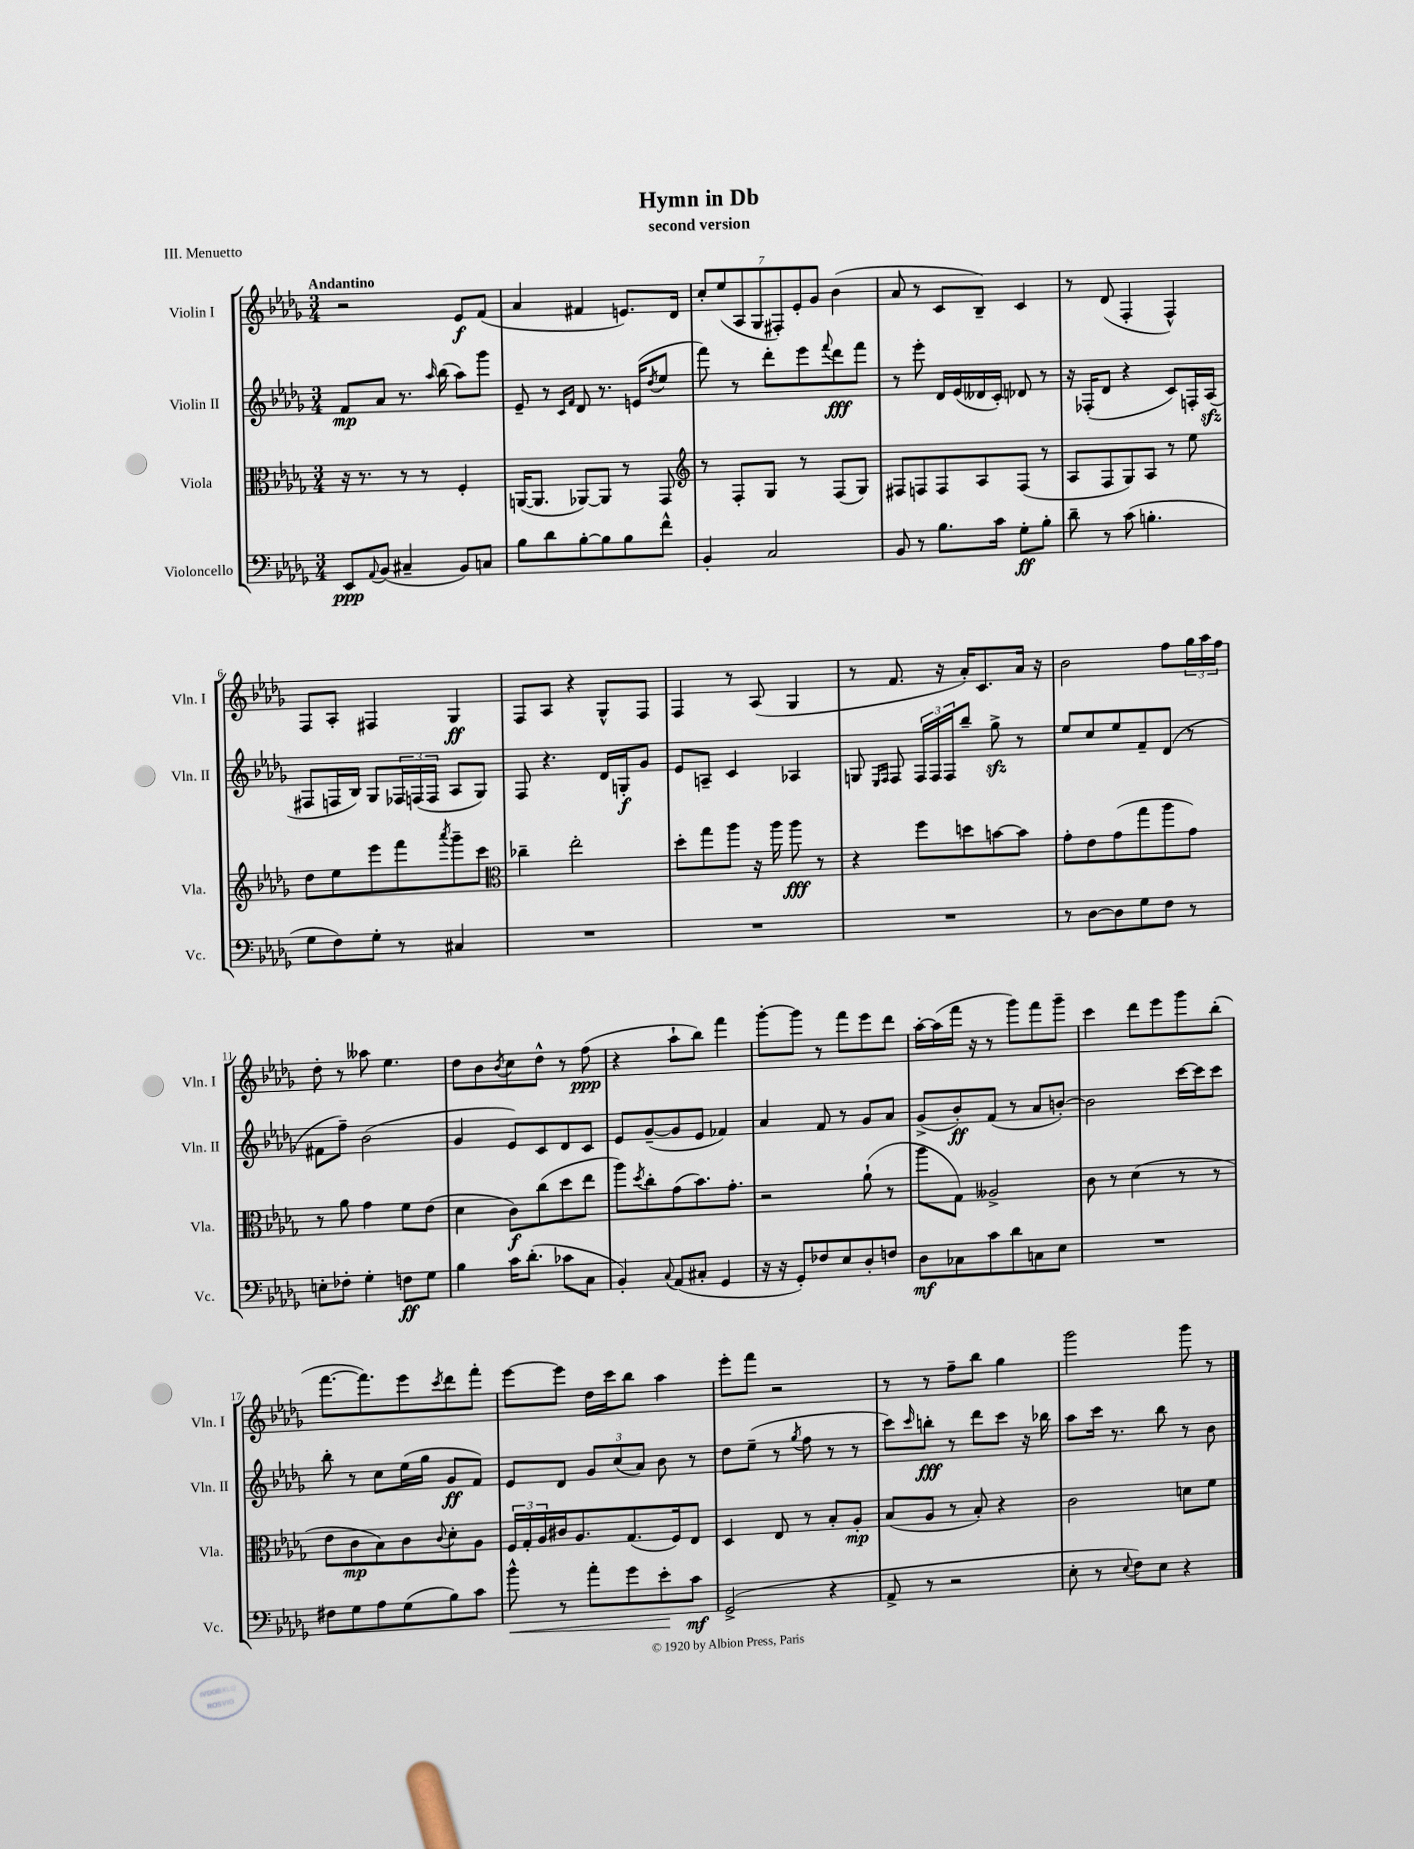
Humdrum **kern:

**kern	**kern	**kern	**kern
*staff4	*staff3	*staff2	*staff1
*clefF4	*clefC3	*clefG2	*clefG2
*k[b-e-a-d-g-]	*k[b-e-a-d-g-]	*k[b-e-a-d-g-]	*k[b-e-a-d-g-]
*M3/4	*M3/4	*M3/4	*M3/4
8EE-	16r	8f	2r
.	8.r	.	.
8qqAA-	.	.	.
(8BB-	.	8a-	.
4C#~	8r	8.r	.
.	8r	.	.
.	.	16qqaa-	.
.	.	(16bb-	.
8BB-)	4F'	8aa-)	8e-
8C	.	8ggg-	(8f
=	=	=	=
8B-	([16AA	8e-~	4a-
.	8.AA]	.	.
8d-	.	8r	.
.	.	16qqc	.
.	.	16qqf	.
[8B-'	[8AA-)	8d-	4f#
8B-]	8AA-]	8.r	.
8B-	8r	.	8.e)
.	.	(16e	.
.	.	8qdd-	.
8f^^	8GG-	8ee-	.
.	.	.	16d-
=	=	=	=
*	*clefG2	*	*
4BB-'	8r	8fff)	14cc'
.	.	.	(14ee-
.	8F'	8r	.
.	.	.	14A-
.	.	.	14G-
2C	8G-	8ddd-'	.
.	.	.	14F#')
.	.	.	14e-'
.	8r	8eee-	.
.	.	.	14g-
.	.	8qqfff	.
.	(8F	8ddd-	(4b-
.	8G-)	8fff	.
=	=	=	=
8BB-	8F#	8r	8a-
8r	8F	8eee-'	8r
8.B-	8F	16d-	8c
.	.	(16e-	.
.	8A-	16d--	8B-~)
16c	.	16c')	.
8G-'	(8F	8d-	4c
8B-'	8r	8r	.
=	=	=	=
8d-~	8A-	16r	8r
.	.	(16F-'	.
8r	8F	8d-	(8d-
(8c	8G-)	4r	4F'
4.B'	8A-	.	.
.	8r	8c)	4F^^)
.	8ee-	16F'	.
.	.	(16A-	.
=	=	=	=
8G-	8dd-	8F#	8F
8F)	8ee-	16F	8A-'
.	.	16B-)	.
8G-'	8eee-	8G-	4F#
8r	8fff	24F-	.
.	.	(24F	.
.	.	24F	.
.	8qaaa-	.	.
4C#	8ggg-~	8A-	4G-
.	8ccc	8G-)	.
=	=	=	=
*	*clefC3	*	*
2.r	4cc-~	8F	8F
.	.	4.r	8A-
.	2ee-'	.	4r
.	.	16d-	8G-^^
.	.	16G'	.
.	.	8g-	8F
=	=	=	=
2.r	8dd-'	8e-	4F
.	8gg-	8A~	.
.	8aa-	4c	8r
.	16r	.	(8A-
.	16aa-	.	.
.	8aa-	4A-	4G-
.	8r	.	.
=	=	=	=
2.r	4r	8G	8r
.	.	16qqE-	.
.	.	16qqF	.
.	.	8F	8.f
.	8ff	24F	.
.	.	24F	.
.	.	.	16r
.	.	24F	.
.	8dd	8bb-~	16a-')
.	.	.	8.c
.	[8b	8gg-^	.
.	8b]	8r	16a-
.	.	.	16r
=	=	=	=
8r	8g-'	8ee-	2b-
[8D-	8e-	8cc	.
8D-]	(8g-	8ee-	.
8G-	8gg-	8f~	.
8F	8aa-	(8d-	8ff
8r	8g-)	8r	24gg-
.	.	.	24aa-
.	.	.	24ff
=	=	=	=
8E'	8r	8f#	8dd-'
8F-'	8a-	8ff~)	8r
4G-'	4g-	(2b-	8aa--
.	.	.	4.ee-
8F	8f	.	.
8G-	(8e-	.	.
=	=	=	=
4B-	4d-	4g-	8dd-
.	.	.	8b-
.	.	.	8qb-
16c	8c)	8e-)	8cc
(8.d-'	.	.	.
.	(8cc	8c	8dd-^^
8c-	8dd-	8d-	8r
8C	8ee-	8c	(8ff
=	=	=	=
4BB-')	8aa-)	8e-	4r
.	8qdd-	.	.
.	8cc'	([8g-~	.
8qqC	.	.	.
(8AA-	(8g-	8g-]	8aa-`
8C#'	8.b-)	8e-	8bb-)
4GG-	.	4f-)	4fff
.	8.g-'	.	.
=	=	=	=
16r	2r	4a-	[8ggg-'
16r	.	.	.
8GG-')	.	.	8ggg-]
8F-	.	8f	8r
8E-	.	8r	8fff
8D-'	(8a-`	8g-	8eee-
8F	8r	8a-	8ddd-
=	=	=	=
8D-	8aa-	(8g-^	[16aa-'
.	.	.	(16aa-]
8C-	8G-)	8b-')	16fff
.	.	.	16r
8c	2A--^	(8f	8r
8d-	.	8r	8ggg-)
8C	.	8a-	8fff
8E-	.	[8b')	8ggg-~
=	=	=	=
2.r	8c	2b]	4ccc
.	8r	.	.
.	(4d-	.	8ddd-
.	.	.	8eee-
.	8r	[16ccc	8ggg-
.	.	16ccc]	.
.	8r	8ccc	(8bb-'
=	=	=	=
8F#	8e-	8bb-'	[8.fff
8G-	8c	8r	.
.	.	.	8.fff])
8A-	8B-)	8cc	.
(8G-	8c	(16ee-	8eee-
.	.	16gg-	.
.	8qqc	.	8qccc
8B-)	8d-'	8g-	8ddd-
8c	8A-	8f)	8fff'
=	=	=	=
8b-^^	24F	8e-	[8eee-
.	24G-'	.	.
.	24A-	.	.
8r	16c#	8d-	8eee-]
.	8.A-	.	.
8a-'	.	12g-	16dd-
.	.	.	16ccc
.	.	(12cc	.
8g-	(8.G-	.	8bb-
.	.	12a-)	.
8e-'	.	8b-	4aa-
.	16F)	.	.
8c	8E-	8r	.
=	=	=	=
(2GG-^	4D-	8dd-	8eee-'
.	.	(8ee-~	8fff
.	8E-	8r	2r
.	.	8qgg-	.
.	8r	8ff	.
4r	8B-'	8r	.
.	8A-'	8r	.
=	=	=	=
8AA-^	(8B-	8ccc)	8r
.	.	16qqccc	.
8r	8A-	8bb'	8r
2r	8r	8r	8ff~
.	8B-')	8ddd-	8bb-
.	4r	8ccc	4gg-
.	.	16r	.
.	.	16bb-	.
=	=	=	=
8E-'	2c	8aa-	2ggg-
8r	.	16ccc	.
.	.	8.r	.
8qqE-	.	.	.
8F)	.	.	.
8E-	.	8bb-	.
4r	8d	8r	8ggg-
.	8f	8b-	8r
==	==	==	==
*-	*-	*-	*-
